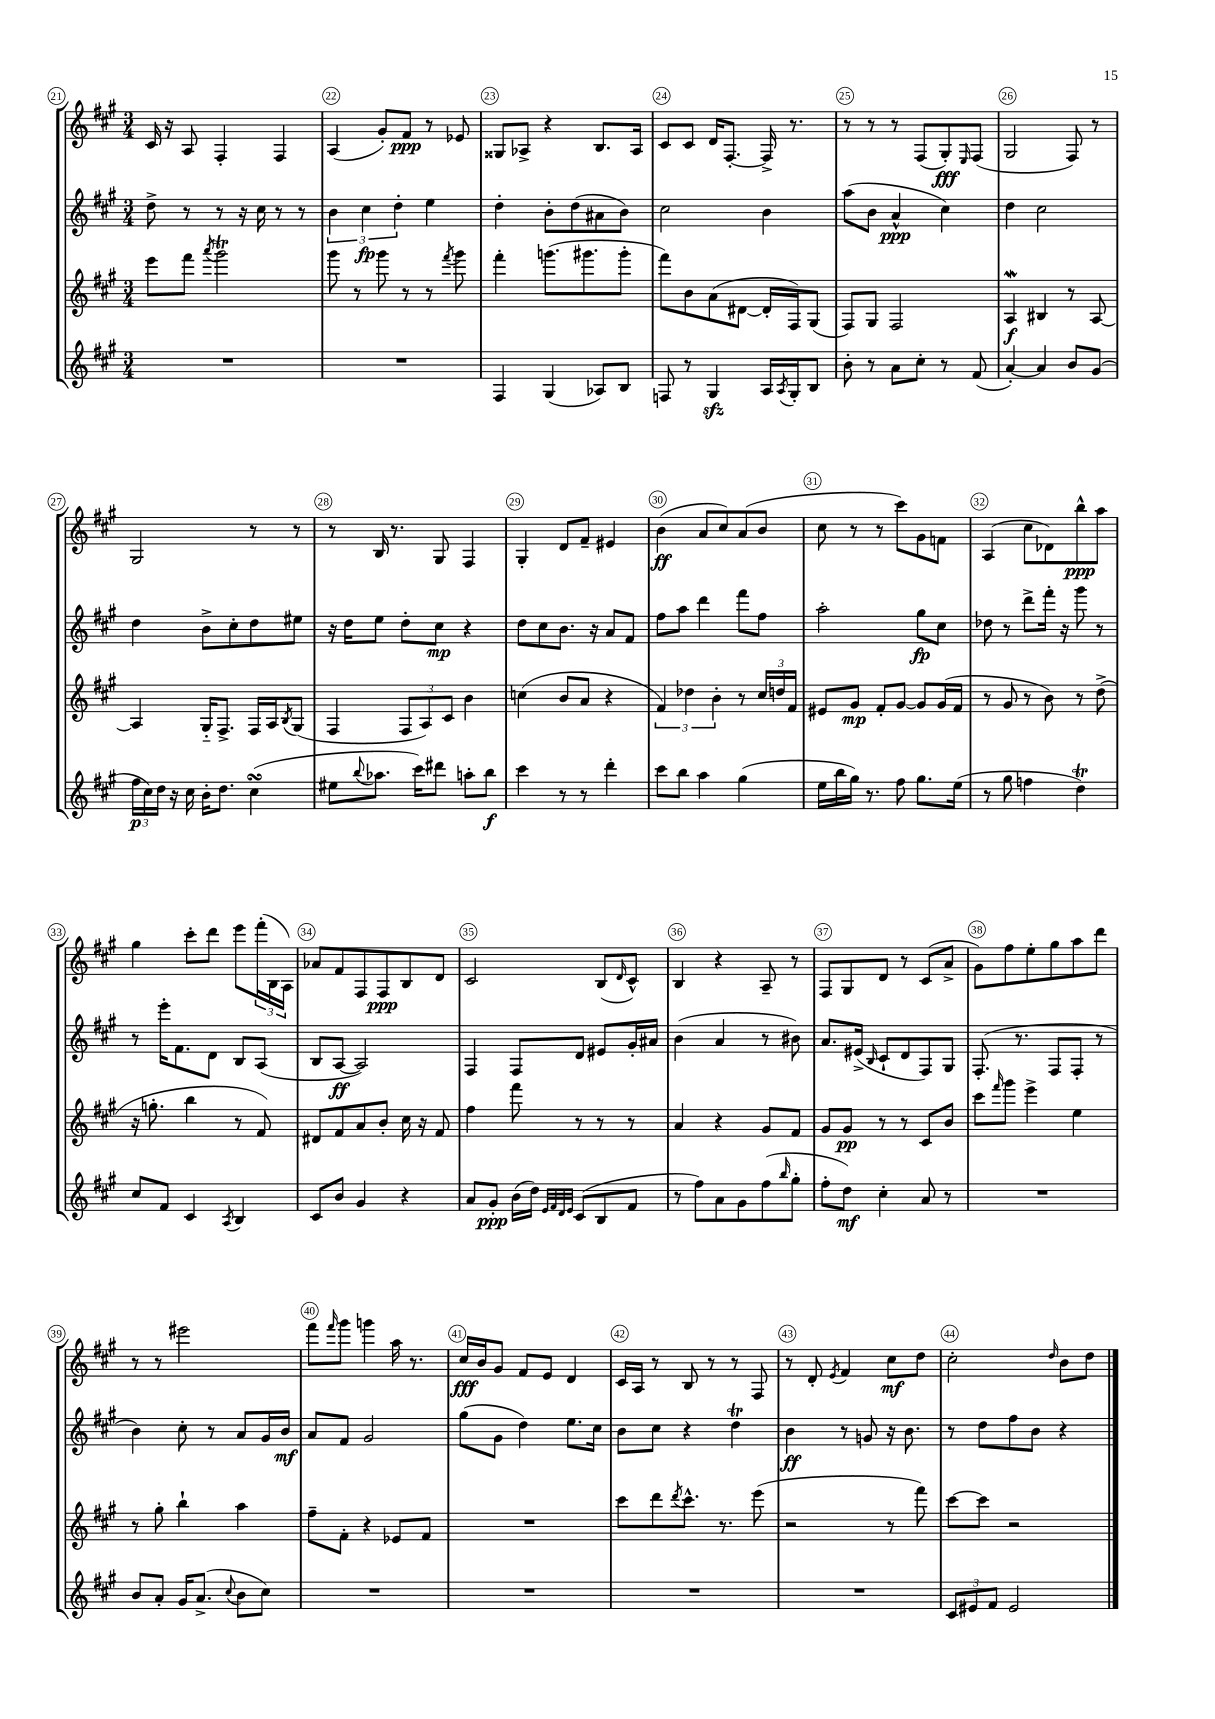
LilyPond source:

<<
\new StaffGroup <<
\new Staff = "s0" {
    \clef treble \key a \major \numericTimeSignature \time 3/4
    cis'16 r16 a8 fis4-. fis4 |
    a4( gis'8-.) fis'8\ppp r8 ees'8 |
    gisis8 aes8-> r4 b8. aes16 |
    cis'8 cis'8 d'16 fis8.~-. fis16-> r8. |
    r8 r8 r8 fis8( gis8-.\fff) \grace { e16 } fis8( |
    gis2 fis8) r8 |
    gis2 r8 r8 |
    r8 b16 r8. gis8 fis4 |
    gis4-. d'8 fis'8-- eis'4 |
    b'4\ff( a'8 cis''8) a'8( b'8 |
    cis''8 r8 r8 cis'''8) gis'8 f'8 |
    a4( cis''8 des'8) b''8-^\ppp a''8 |
    gis''4 cis'''8-. d'''8 e'''8 \tuplet 3/2 { fis'''16-.( b16 a16) } |
    aes'8 fis'8 fis8 fis8\ppp b8 d'8 |
    cis'2 b8( \grace { d'16 } cis'8-^) |
    b4 r4 a8-- r8 |
    fis8 gis8 d'8 r8 cis'8( a'8-> |
    gis'8) fis''8 e''8-. gis''8 a''8 d'''8 |
    r8 r8 eis'''2 |
    fis'''8 \grace { fis'''16 } gis'''8 g'''4 a''16 r8. |
    cis''16\fff b'16 gis'8 fis'8 e'8 d'4 |
    cis'16 a16 r8 b8 r8 r8 fis8 |
    r8 d'8-. \acciaccatura { e'8 } fis'4 cis''8\mf d''8 |
    cis''2-. \grace { d''16 } b'8 d''8 \bar "|." |
}
\new Staff = "s1" {
    \clef treble \key a \major \numericTimeSignature \time 3/4
    d''8-> r8 r8 r16 cis''16 r8 r8 |
    \tuplet 3/2 { b'4 cis''4\fp d''4-. } e''4 |
    d''4-. b'8-. d''8( ais'8 b'8) |
    cis''2 b'4 |
    a''8( b'8 a'4-^\ppp cis''4) |
    d''4 cis''2 |
    d''4 b'8-> cis''8-. d''8 eis''8 |
    r16 d''16 e''8 d''8-. cis''8\mp r4 |
    d''8 cis''8 b'8. r16 a'8 fis'8 |
    fis''8 a''8 d'''4 fis'''8 fis''8 |
    a''2-. gis''8\fp cis''8 |
    des''8 r8 d'''8-> fis'''16-. r16 gis'''8 r8 |
    r8 e'''16-. fis'8. d'8 b8 a8( |
    b8 a8~\ff a2) |
    fis4 fis8 d'8 eis'8 gis'16-. ais'16 |
    b'4( a'4 r8 bis'8) |
    a'8. eis'16->( \grace { b16 } cis'8-! d'8 fis8) gis8 |
    fis8.-.( r8. fis8 fis8-. r8 |
    b'4) cis''8-. r8 a'8 gis'16 b'16\mf |
    a'8 fis'8 gis'2 |
    gis''8( gis'8 d''4) e''8. cis''16 |
    b'8 cis''8 r4 d''4\trill |
    b'4\ff r8 g'8 r16 b'8. |
    r8 d''8 fis''8 b'8 r4 \bar "|." |
}
\new Staff = "s2" {
    \clef treble \key a \major \numericTimeSignature \time 3/4
    e'''8 fis'''8 \acciaccatura { a'''8 } gis'''2\trill |
    gis'''8 r8 gis'''8 r8 r8 \acciaccatura { fis'''8 } gis'''8 |
    fis'''4-. g'''8.( gis'''8. gis'''8-. |
    fis'''8) b'8 a'8( dis'8~ dis'16-. fis16) gis8( |
    fis8) gis8 fis2 |
    a4\mordent\f bis4 r8 a8~ |
    a4 gis16-_ fis8.-> fis16 a16 \acciaccatura { b8 } gis8( |
    fis4 \tuplet 3/2 { fis8 a8) cis'8 } b'4 |
    c''4( b'8 a'8 r4 |
    \tuplet 3/2 { fis'4) des''4 b'4-. } r8 \tuplet 3/2 { cis''16 d''16 fis'16 } |
    eis'8 gis'8\mp fis'8-. gis'8~ gis'8 gis'16( fis'16 |
    r8 gis'8 r8 b'8) r8 d''8->( |
    r16 g''8.-. b''4 r8 fis'8) |
    dis'8 fis'8 a'8 b'8-. cis''16 r16 fis'8 |
    fis''4 fis'''8 r8 r8 r8 |
    a'4 r4 gis'8 fis'8 |
    gis'8 gis'8\pp r8 r8 cis'8 b'8 |
    cis'''8 \grace { fis'''16 } gis'''8 e'''4-> e''4 |
    r8 gis''8-. b''4-! a''4 |
    fis''8-- fis'8-. r4 ees'8 fis'8 |
    R2. |
    cis'''8 d'''8 \acciaccatura { d'''8 } cis'''8.-^ r8. e'''8( |
    r2 r8 fis'''8) |
    cis'''8~ cis'''8 r2 \bar "|." |
}
\new Staff = "s3" {
    \clef treble \key a \major \numericTimeSignature \time 3/4
    R2. |
    R2. |
    fis4 gis4( aes8) b8 |
    f8 r8 gis4\sfz a16 \acciaccatura { a8 } gis16-. b8 |
    b'8-. r8 a'8 cis''8-. r8 fis'8( |
    a'4~-.) a'4 b'8 gis'8( |
    \tuplet 3/2 { fis''16\p cis''16) d''16 } r16 cis''16 b'16-. d''8. cis''4\turn( |
    eis''8 \appoggiatura { b''8 } aes''8. cis'''16) dis'''8 a''8-. b''8\f |
    cis'''4 r8 r8 d'''4-. |
    cis'''8 b''8 a''4 gis''4( |
    e''16 b''16 gis''16) r8. fis''8 gis''8. e''16( |
    r8 gis''8 f''4 d''4\trill) |
    cis''8 fis'8 cis'4 \acciaccatura { a8 } b4 |
    cis'8 b'8 gis'4 r4 |
    a'8 gis'8-.\ppp b'16( d''16) \grace { e'32 fis'32 d'32 e'32 } cis'8( b8 fis'8 |
    r8 fis''8) a'8 gis'8 fis''8( \grace { b''16 } gis''8-. |
    fis''8-. d''8\mf) cis''4-. a'8 r8 |
    R2. |
    b'8 a'8-. gis'16 a'8.->( \appoggiatura { cis''8 } b'8 cis''8) |
    R2. |
    R2. |
    R2. |
    R2. |
    \tuplet 3/2 { cis'8 eis'8 fis'8 } eis'2 \bar "|." |
}
>>
>>
\layout { \context { \Score currentBarNumber = #21 \override BarNumber.break-visibility = ##(#f #t #t) barNumberVisibility = #all-bar-numbers-visible \override BarNumber.stencil = #(make-stencil-circler 0.1 0.3 ly:text-interface::print) } }
